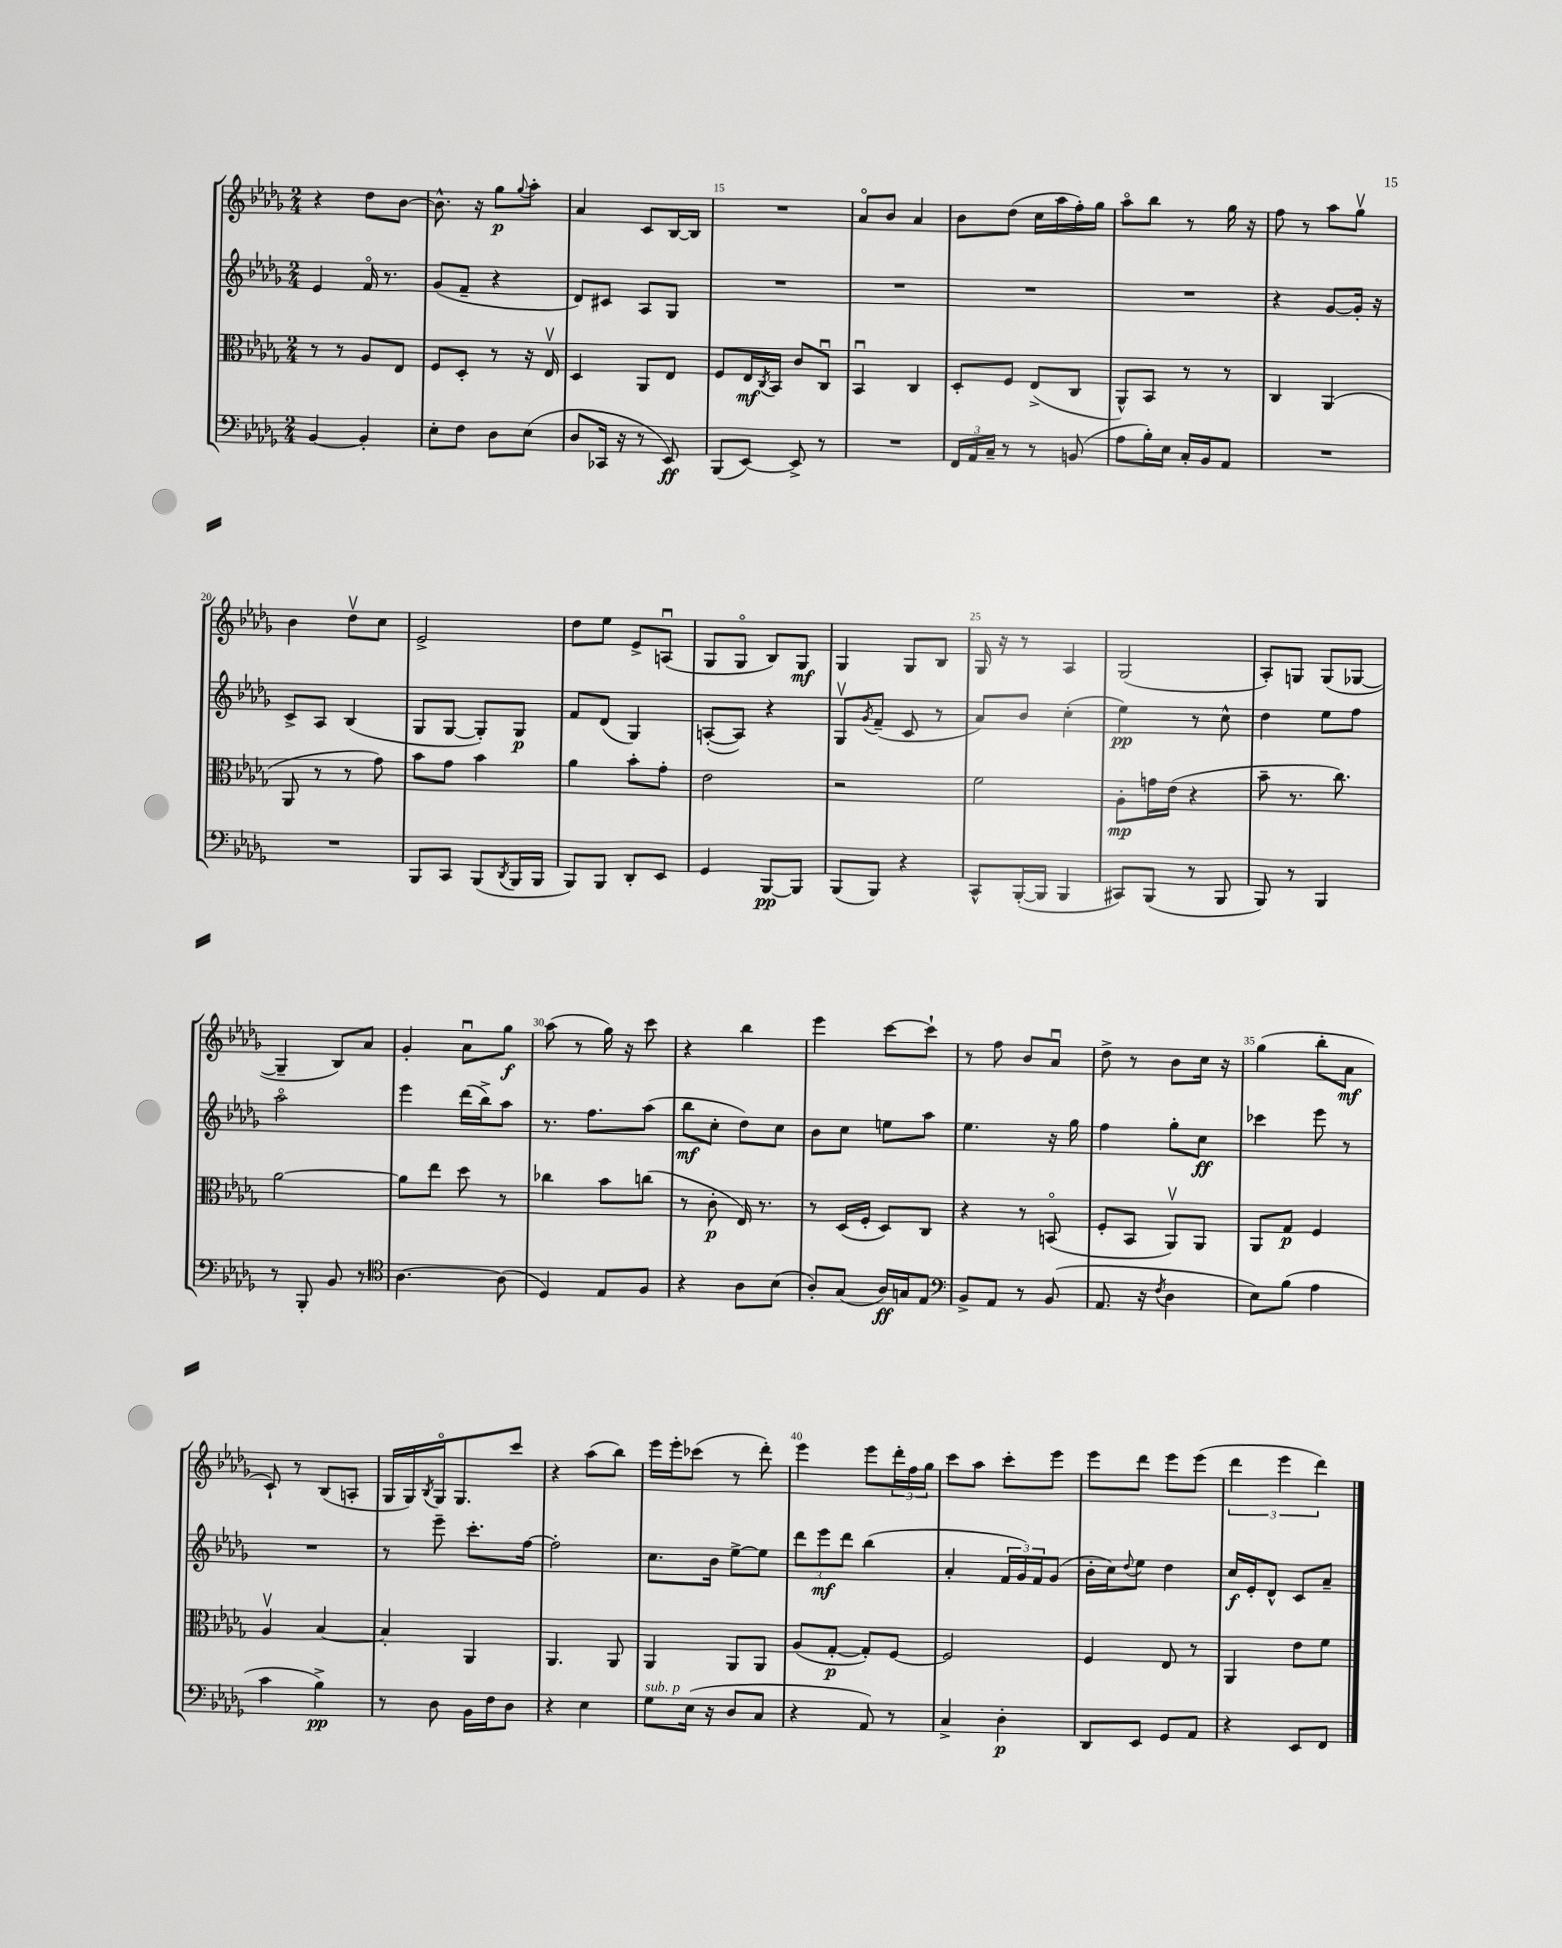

**kern	**kern	**kern	**kern
*staff4	*staff3	*staff2	*staff1
*clefF4	*clefC3	*clefG2	*clefG2
*k[b-e-a-d-g-]	*k[b-e-a-d-g-]	*k[b-e-a-d-g-]	*k[b-e-a-d-g-]
*M2/4	*M2/4	*M2/4	*M2/4
[4BB-	8r	4e-	4r
.	8r	.	.
4BB-']	8A-	16fo	8dd-
.	.	8.r	.
.	8E-	.	[8b-
=	=	=	=
8E-'	8F	(8g-	8.b-^^]
8F	8D-'	8f~	.
.	.	.	16r
8D-	8r	4r	8gg-
.	.	.	8qqgg-
(8E-	16r	.	8aa-'
.	16E-v	.	.
=	=	=	=
8D-	4D-	8d-)	4a-
16CC-	.	8c#	.
16r	.	.	.
8r	8AA-	8A-	8c
8EE-)	8E-	8G-	[16B-
.	.	.	16B-]
=	=	=	=
(8BBB-	8F	2r	2r
[8EE-)	16E-	.	.
.	8qC	.	.
.	16BB-	.	.
8EE-^]	8c	.	.
8r	8Cu	.	.
=	=	=	=
2r	4BB-u	2r	8a-o
.	.	.	8b-
.	4C	.	4a-
=	=	=	=
24FF	8D-'	2r	8b-
24AA-	.	.	.
24C~	.	.	.
8r	8F	.	(8dd-
8r	(8E-^	.	16cc
.	.	.	16aa-
(8BB	8C	.	16ff')
.	.	.	16gg-
=	=	=	=
8A-	8AA-^^)	2r	8aa-o
16B-')	8BB-	.	8bb-
16E-	.	.	.
16C'	8r	.	8r
16BB-	.	.	.
8AA-	8r	.	16gg-
.	.	.	16r
=	=	=	=
2r	4C	4r	8ff
.	.	.	8r
.	(4AA-	[8g-	8aa-
.	.	16g-']	8gg-v
.	.	16r	.
=	=	=	=
2r	8AA-	8c^	4b-
.	8r	8A-	.
.	8r	(4B-	8dd-v
.	8g-)	.	8cc
=	=	=	=
8BBB-	8b-	8G-	2e-^
8CC	8g-	[8G-	.
(8BBB-	4b-	8G-'])	.
8qDD-	.	.	.
16BBB-	.	8G-	.
16BBB-	.	.	.
=	=	=	=
8BBB-)	4a-	8f	8dd-
8BBB-	.	(8d-	8ee-
8DD-'	8b-'	4G-)	8e-^
8EE-	8g-'	.	(8Au
=	=	=	=
4GG-	2e-	([8A'	8G-
.	.	8A])	8G-o
[8BBB-	.	4r	8B-)
8BBB-]	.	.	8G-
=	=	=	=
(8BBB-	2r	8G-v	4G-
.	.	8qg-	.
8BBB-)	.	(8f~	.
4r	.	8c	8G-
.	.	8r	8B-
=	=	=	=
8CC^^	2f	8a-)	16G-
.	.	.	16r
([16BBB-'	.	8b-	8r
16BBB-]	.	.	.
4BBB-	.	(4cc'	4A-
=	=	=	=
8CC#)	8A-'	4ee-)	(2G-
(8BBB-	16g	.	.
.	(16e-	.	.
8r	4r	8r	.
8BBB-	.	8cc^^	.
=	=	=	=
8BBB-)	8b-~	4dd-	8A-')
8r	8.r	.	8G
4BBB-	.	8ee-	(8G
.	8.cc)	.	.
.	.	8ff	[8G-
=	=	=	=
8r	[2a-	2aa-o	4G-~]
8BBB-'	.	.	.
8BB-	.	.	8B-)
8r	.	.	8a-
=	=	=	=
*clefC4	*	*	*
[4.A-	8a-]	4eee-	4g-'
.	8ee-	.	.
.	8dd-	(16ddd-	8a-u
.	.	16bb-^)	.
(8A-]	8r	8aa-	8gg-
=	=	=	=
4D-)	4cc-	8.r	(8aa-
.	.	.	8r
.	.	8.ff	.
8E-	8b-	.	16gg-)
.	.	.	16r
8F	(8cc	(8aa-	8ccc
=	=	=	=
4r	8r	8bb-	4r
.	8c'	8cc'	.
8A-	16E-)	8dd-)	4bb-
.	8.r	.	.
(8B-	.	8cc	.
=	=	=	=
8A-')	8r	8b-	4eee-
(8G-	(16D-	8cc	.
.	16F'	.	.
16A-)	8D-)	8ee	[8ccc
16G	.	.	.
8E-	8C	8aa-	8ccc`]
=	=	=	=
*clefF4	*	*	*
8BB-^	4r	4.ee-	8r
8AA-	.	.	8ff
8r	8r	.	8b-
(8BB-	(8BBo	16r	8a-u
.	.	16gg-	.
=	=	=	=
8.AA-	8F'	4ff	8dd-^
.	8BB-	.	8r
16r	.	.	.
8qF	.	.	.
4D-	8AA-v)	8gg-'	8b-
.	8AA-	8cc	16cc
.	.	.	16r
=	=	=	=
8E-)	8AA-	4ccc-	(4gg-
(8B-	8G-	.	.
4A-	4F	8eee-	8bb-'
.	.	8r	8a-
=	=	=	=
4c	4A-v	2r	8c`)
.	.	.	8r
4B-^)	[4B-	.	(8B-
.	.	.	8A'
=	=	=	=
8r	4B-']	8r	16G-
.	.	.	16G-)
.	.	.	8qB-
8D-	.	8eee-~	16G-o
.	.	.	8.G-
16BB-	4AA-	8.ccc'	.
16F	.	.	.
8D-	.	.	8ccc
.	.	[16ff	.
=	=	=	=
4r	4.AA-	2ff']	4r
4E-	.	.	(8aa-
.	8AA-	.	8bb-)
=	=	=	=
8G-	4AA-	8.cc	16eee-
.	.	.	16eee-'
(16E-	.	.	(8ccc-
16r	.	16b-	.
8D-	8AA-	[8ee-^	8r
8C	8AA-	8ee-]	8ddd-')
=	=	=	=
4r	(8A-	12ddd-	4eee-
.	.	12eee-	.
.	[8G-'	.	.
.	.	12ddd-	.
8AA-)	8G-'])	(4bb-	8eee-
8r	[8F	.	24ddd-'
.	.	.	24ff
.	.	.	24gg-
=	=	=	=
4C^	2F]	4a-'	8ccc
.	.	.	8aa-
4D-'	.	24f	8ccc'
.	.	24g-)	.
.	.	24f	.
.	.	(8g-	8eee-
=	=	=	=
8DD-	4F	16b-'	8eee-
.	.	16cc)	.
.	.	8qqdd-	.
8EE-	.	8ee-	8ddd-
8GG-	8E-	4dd-	8eee-
8AA-	8r	.	(8eee-
=	=	=	=
4r	4AA-	16cc	6ddd-
.	.	16e-'	.
.	.	8d-^^	.
.	.	.	6eee-
8EE-	8e-	8c	.
.	.	.	6ddd-)
8FF	8f	8a-~	.
==	==	==	==
*-	*-	*-	*-
